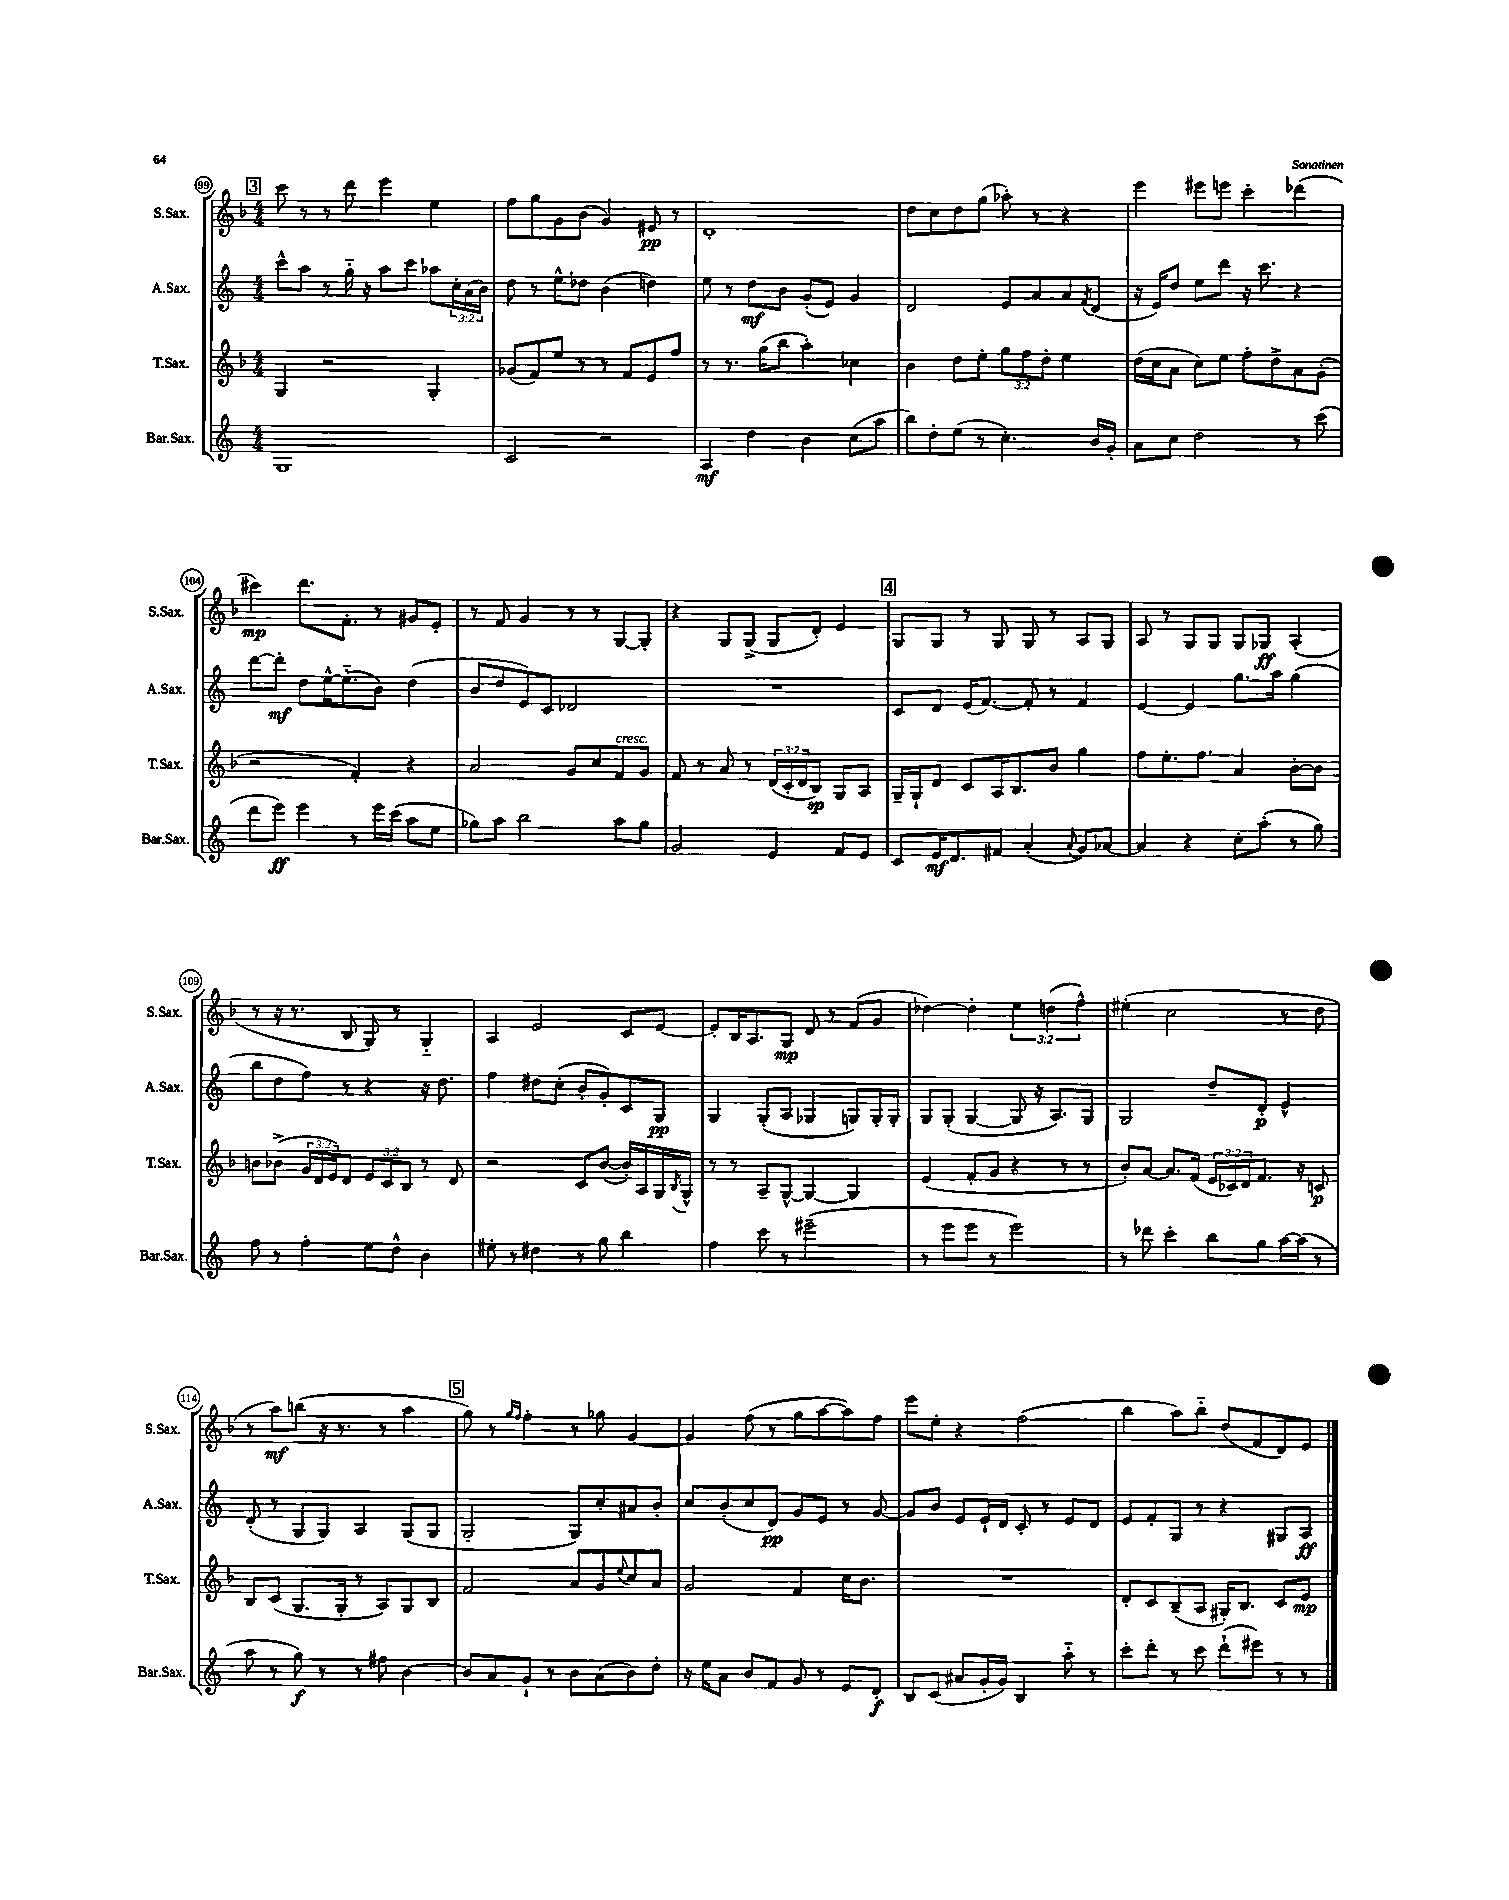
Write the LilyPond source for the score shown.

<<
\new StaffGroup <<
\new Staff = "s0" \with { instrumentName = "S.Sax." shortInstrumentName = "S.Sax." } {
    \clef treble \key f \major \numericTimeSignature \time 4/4 \override Staff.TupletNumber.text = #tuplet-number::calc-fraction-text
    \mark \markup { \box "3" } c'''8 r8 r8 d'''8 e'''4 e''4 |
    f''8 g''8 g'8 bes'8( g'4) eis'8\pp r8 |
    d'1-. |
    d''8 c''8 d''8 g''8( aes''8-.) r8 r4 |
    e'''4 eis'''8 e'''8 c'''4-. des'''4( |
    cis'''4\mp) d'''8. f'8.-. r8 gis'8 e'8-. |
    r8 f'8 g'4 r8 r8 g8~ g8-. |
    r4 g8 g8->( g8 d'8-.) e'4 |
    \mark \markup { \box "4" } g8 g8 r8 g8 g8 r8 a8 g8 |
    a8 r8 g8 g8 g8 ges8\ff a4-.( |
    r8 r16 r8. bes8 g8) r8 g4-_ |
    a4 e'2 c'8 e'8~ |
    e'8-. bes16 a8. g8\mp d'8 r8 f'8( g'8 |
    des''4~) des''4-. \tuplet 3/2 { e''4 d''4( f''4-^) } |
    eis''4-.( c''2 r8 d''8 |
    r8 a''8\mf) b''8( r16 r8. r8 a''4 |
    \mark \markup { \box "5" } g''8) r8 \grace { g''16 f''16 } f''4-. r8 ges''8 g'4~ |
    g'4 f''8( r8 g''8 a''8~ a''8) f''8 |
    e'''8 e''8-. r4 f''2( |
    bes''4 a''8) bes''8-_ d''8( f'8 d'8) e'8 \bar "|." |
}
\new Staff = "s1" \with { instrumentName = "A.Sax." shortInstrumentName = "A.Sax." } {
    \clef treble \key c \major \numericTimeSignature \time 4/4 \override Staff.TupletNumber.text = #tuplet-number::calc-fraction-text
    \mark \markup { \box "3" } c'''8-^ a''8 r8 g''16-_ r16 a''8 c'''8 aes''8 \tuplet 3/2 { c''16-. a'16( b'16) } |
    d''8 r8 e''8-^ des''8 b'4( d''4) |
    e''8 r8 d''8\mf b'8 g'8-.( e'8) g'4 |
    d'2 e'8 a'8 a'8 \acciaccatura { f'8 } d'8( |
    r16 e'16) d''8 e''8 d'''8 r16 c'''8. r4 |
    d'''8~ d'''8-.\mf d''8 e''16~-^ e''8.-_( b'8) d''4( |
    b'8 d''8 e'8) c'8 des'2 |
    R1 |
    \mark \markup { \box "4" } c'8 d'8 e'16( f'8.~) f'8-. r8 f'4 |
    e'4~ e'4 g''8. a''16 g''4( |
    b''8 d''8 f''8) r8 r4 r16 d''8. |
    f''4 dis''8 c''8-.( b'8-. g'8-.) c'8 g8\pp |
    g4 g8-.( a8 ges4 g8) g16-. g16-. |
    g8 g8-.( g4~ g8 r16 a8.) g8 |
    g2 d''8-- d'8-.\p e'4-^ |
    d'8-.( r8 g8 g8) a4 g8( g8 |
    \mark \markup { \box "5" } g2-. g8) c''8-. ais'8 b'8-. |
    c''8 b'8-.( c''8 d'8\pp) g'8 e'8 r8 g'8~ |
    g'8 b'8 e'8 e'16-! d'16 c'8-. r8 e'8 d'8 |
    e'8 f'8-. g8 r8 r4 gis8 a8\ff \bar "|." |
}
\new Staff = "s2" \with { instrumentName = "T.Sax." shortInstrumentName = "T.Sax." } {
    \clef treble \key f \major \numericTimeSignature \time 4/4 \override Staff.TupletNumber.text = #tuplet-number::calc-fraction-text
    \mark \markup { \box "3" } g4 r2 g4-. |
    ges'8( f'8) e''8 r8 r8 f'8 e'8 f''8 |
    r8 r8. g''16( bes''8 a''4-.) ces''4 |
    bes'4 d''8 e''8-. \tuplet 3/2 { g''8 f''8 d''8-. } e''4 |
    d''16( c''16 a'8 c''8) e''8 f''8-. d''8-> a'8 g'8-.( |
    r2 f'4-.) r4 |
    a'2 g'8 c''8 f'8^\markup { \italic "cresc." } g'8 |
    f'8 r8 a'8 r8 \tuplet 3/2 { d'16( c'16-. d'16 } bes8\sp) g8 a8 |
    \mark \markup { \box "4" } g16-- g16-! d'8 c'8 a16 bes8. bes'8 g''4 |
    f''8 e''8.-. f''8. a'4 bes'8~-. bes'8 |
    b'8 bes'8->( \tuplet 3/2 { g'16 d'16 e'16) } d'8 \tuplet 3/2 { e'8 c'8 bes8 } r8 d'8 |
    r2 c'8 bes'8~( bes'16-.) a16 g16 \acciaccatura { bes8 } g16-^ |
    r8 r8 a8-- g8~-^ g4~ g4 |
    e'4( f'8-. g'8 r4 r8 r8 |
    bes'8-.) a'8~ a'8. f'16( \tuplet 3/2 { e'16 ces'16) d'16 } f'8. r16 c'8\p |
    bes8 c'8( g8. g16-. r8 a8) g8 bes8 |
    \mark \markup { \box "5" } f'2 a'8 g'8 \appoggiatura { e''8 } c''8 a'8 |
    g'2 f'4 c''16 bes'8. |
    R1 |
    d'8-. c'8 bes8--( a8 gis16-.) bes8. c'8 e'8\mp \bar "|." |
}
\new Staff = "s3" \with { instrumentName = "Bar.Sax." shortInstrumentName = "Bar.Sax." } {
    \clef treble \key c \major \numericTimeSignature \time 4/4
    \mark \markup { \box "3" } g1 |
    c'2 r2 |
    a4\mf d''4 b'4 c''8( a''8 |
    b''8) d''8-. e''8( r8 c''4.-.) b'16 g'16-. |
    a'8 c''8 d''2 r8 c'''8( |
    d'''8 e'''8\ff) e'''4 r8 e'''16 c'''16( a''8 e''8 |
    ges''8) a''8 b''2 a''8 ges''8 |
    g'2 e'4 f'8 e'8 |
    \mark \markup { \box "4" } c'8 e'16\mf d'8. fis'8 a'4-.( \appoggiatura { a'8 } g'8) aes'8~ |
    aes'4 r4 c''8-. a''8-.( r8 g''8) |
    f''8 r8 f''4-. e''8 d''8-^ b'4 |
    eis''8-. r8 dis''4 r8 g''8 b''4 |
    f''4 c'''8 r8 eis'''2--( |
    r8 e'''8 e'''8 r8 e'''2) |
    r8 des'''8 c'''4-. b''8 g''8 a''16~ a''16( r8 |
    a''8 r8 g''8\f) r8 r8 fis''8 b'4~ |
    \mark \markup { \box "5" } b'8 a'8 g'8-! r8 b'8 a'8( b'8) d''8-. |
    r16 e''16 a'8 b'8 f'8 g'8 r8 e'8 d'8-.\f |
    b8 c'8( ais'8 g'16-. g'16) b4 a''8-_ r8 |
    c'''8-. d'''8-. r8 c'''8 d'''8-!( eis'''8) r8 r8 \bar "|." |
}
>>
>>
\layout { \context { \Score currentBarNumber = #99 \override BarNumber.stencil = #(make-stencil-circler 0.1 0.3 ly:text-interface::print) } }
